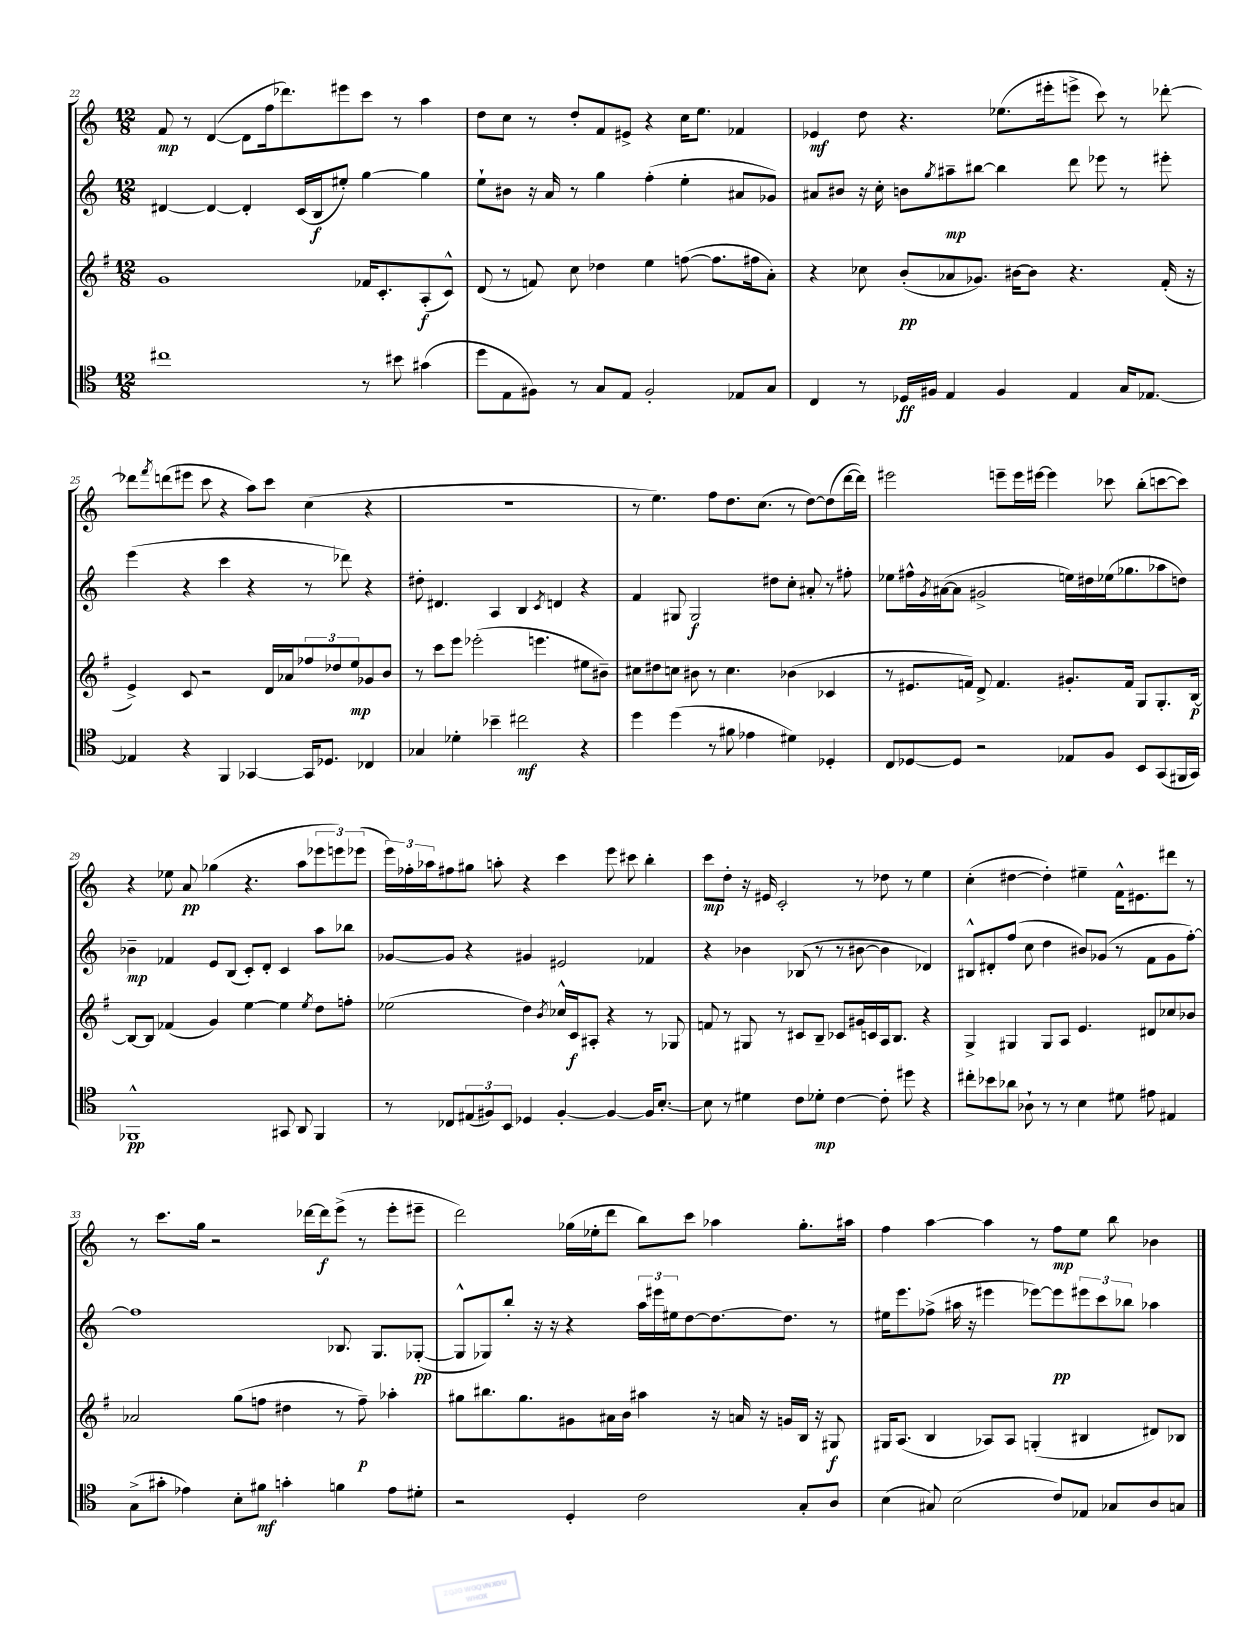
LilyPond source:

<<
\new StaffGroup <<
\new Staff = "s0" {
    \clef treble \key c \major \numericTimeSignature \time 12/8
    f'8\mp r8 d'4~( d'8 f''16 des'''8.) eis'''8 c'''8 r8 a''4 |
    d''8 c''8 r8 d''8-. f'8 eis'8-> r4 c''16 e''8. fes'4 |
    ees'4\mf d''8 r4. ees''8.( eis'''16-. e'''8-> c'''8) r8 des'''8~-. |
    des'''8 \acciaccatura { f'''8 } d'''8( eis'''8 c'''8 r4 a''8) c'''8 c''4( r4 |
    R1. |
    r8 e''4.) f''8 d''8. c''8.( r8 d''8~) d''8( d'''16~ d'''16) |
    eis'''2 e'''8-- e'''16 eis'''16~ eis'''4 ces'''8 b''8-.( c'''8~ c'''8) |
    r4 ees''8 a'8\pp ges''4( r4. a''8 \tuplet 3/2 { ees'''8 e'''8) ees'''8( } |
    \tuplet 3/2 { e'''16) fes''16-. aes''16 } fis''8 gis''8 a''8-. r4 c'''4 e'''8 cis'''8 b''4-. |
    c'''8\mp d''8-. r16 eis'16 c'2-. r8 des''8 r8 e''4 |
    c''4-.( dis''4~ dis''4-.) eis''4-- f'16-^ eis'8. dis'''8 r8 |
    r8 c'''8. g''16 r2 des'''16~ des'''16\f e'''8->( r8 e'''8-. eis'''8-- |
    d'''2) ges''16( ees''16-. d'''8 b''8) c'''8 aes''4 ges''8.-. ais''16 |
    f''4 a''4~ a''4 r8 f''8\mp e''8 b''8 bes'4 \bar "|." |
}
\new Staff = "s1" {
    \clef treble \key c \major \numericTimeSignature \time 12/8
    dis'4~ dis'4~ dis'4-. c'16( b16\f eis''8-.) g''4~ g''4 |
    e''8-! bis'8 r16 a'16 r8 g''4 f''4-.( e''4-. ais'8 ges'8) |
    ais'8 bis'8 r16 c''16-. b'8 \acciaccatura { g''8 } ais''8--\mp bis''8~ bis''4 d'''8 ees'''8 r8 eis'''8-. |
    e'''4( r4 c'''4 r4 r8 des'''8) r4 |
    dis''8-. dis'4. a4 b4 \acciaccatura { c'8 } d'4 r4 |
    f'4 gis8 gis2\f dis''8 c''8-. ais'8-. r8 fis''8-. |
    ees''8 fis''16-^ \acciaccatura { g'8 } ais'16~( ais'8 gis'2-> e''16) dis''16 ees''16( ges''8. aes''8 d''8) |
    bes'4--\mp fes'4 e'8 b8( c'8-.) d'8-. c'4 a''8 bes''8 |
    ges'8~ ges'8 r4 gis'4 eis'2 fes'4 |
    r4 bes'4 bes8( r8 r8 bis'8~ bis'4 des'4) |
    bis8-^ dis'8-. f''8( c''8 d''4 bis'8) ges'8( r8 f'8 ges'8 f''8~-.) |
    f''1 bes8. g8. ges8~-.\pp( |
    ges8-^ ges8) b''8-. r16 r16 r4 \tuplet 3/2 { a''16 eis'''16 eis''16 } d''8~ d''8.~ d''8. r8 |
    eis''16 e'''8. fes''8->( ais''16 r16 eis'''4 ees'''8~) ees'''8\pp \tuplet 3/2 { eis'''8 c'''8 bes''8 } aes''4 \bar "|." |
}
\new Staff = "s2" {
    \clef treble \key g \major \numericTimeSignature \time 12/8
    g'1 fes'16 c'8.-. a8-.\f( c'8-^) |
    d'8( r8 f'8) c''8 des''4 e''4 f''8~( f''8. fis''16 a'8-.) |
    r4 ces''8 b'8-.\pp( aes'8 ges'8.) bis'16~ bis'8 r4. fis'16-.( r16 |
    e'4->) c'8 r2 d'16 aes'16 \tuplet 3/2 { fes''8 des''8 e''8\mp } ges'8 b'8 |
    r8 c'''8 e'''8 ees'''2-.( e'''4. eis''8 bis'8--) |
    cis''8 dis''8 c''8 bis'8 r8 c''4. bes'4( ces'4 |
    r8 eis'8. f'16) d'8-> f'4. gis'8.-. f'16 g8 g8.-. b16~\p |
    b8~ b8 fes'4( g'4) e''4~ e''4 \acciaccatura { e''8 } d''8 f''8-. |
    ees''2( d''4) \acciaccatura { b'8 } ces''16-^ c'16\f ais8-. r4 r8 ges8 |
    f'8 r8 gis8 r8 cis'8 b8-- ces'8 gis'16 c'16 a16 b8. r4 |
    g4-> gis4 gis8 a8 e'4. dis'8 ces''8 bes'8 |
    aes'2 g''8( f''8 dis''4 r8 f''8--\p) aes''4-. |
    gis''8 bis''8. gis''8. gis'8 ais'16 b'16 ais''4 r16 a'16 r16 g'16 b16 r16 gis8\f |
    gis16 a8.( b4 aes8) aes8 g4-.( bis4 dis'8) bes8 \bar "|." |
}
\new Staff = "s3" {
    \clef tenor \key c \major \numericTimeSignature \time 12/8
    cis''1 r8 bis'8 gis'4( |
    d''8 e8 fis8) r8 g8 e8 fis2-. ees8 g8 |
    c4 r8 des16\ff fis16 e4 fis4 e4 g16 ees8.~ |
    ees4 r4 f,4 ges,4~ ges,16 des8. ces4 |
    ges4 des'4-. bes'4-- cis''2\mf r4 |
    d''4 d''4( r8 fis'8 ees'4 dis'4) des4-. |
    c8 des8~ des8 r2 ees8 f8 b,8 g,8( fis,16 g,16) |
    fes,1-^\pp gis,8 a,8 fes,4 |
    r8 ces8 \tuplet 3/2 { eis8( fis8) b,8 } des4 fis4~-. fis4~ fis16 b8.~-. |
    b8 r8 dis'4 c'8 des'8-.\mp c'4~ c'8-. dis''8 r4 |
    cis''8-. bes'8 aes'8 aes8-! r8 r8 b4 dis'8 eis'8 eis4 |
    g8->( gis'8-. ees'4) b8-. fis'8\mf g'4-. f'4 ees'8 dis'8-. |
    r2 d4-. c'2 g8-. a8 |
    b4( gis8) b2( c'8) ees8 ges8 a8 g8 \bar "|." |
}
>>
>>
\layout { \context { \Score currentBarNumber = #22 } }
